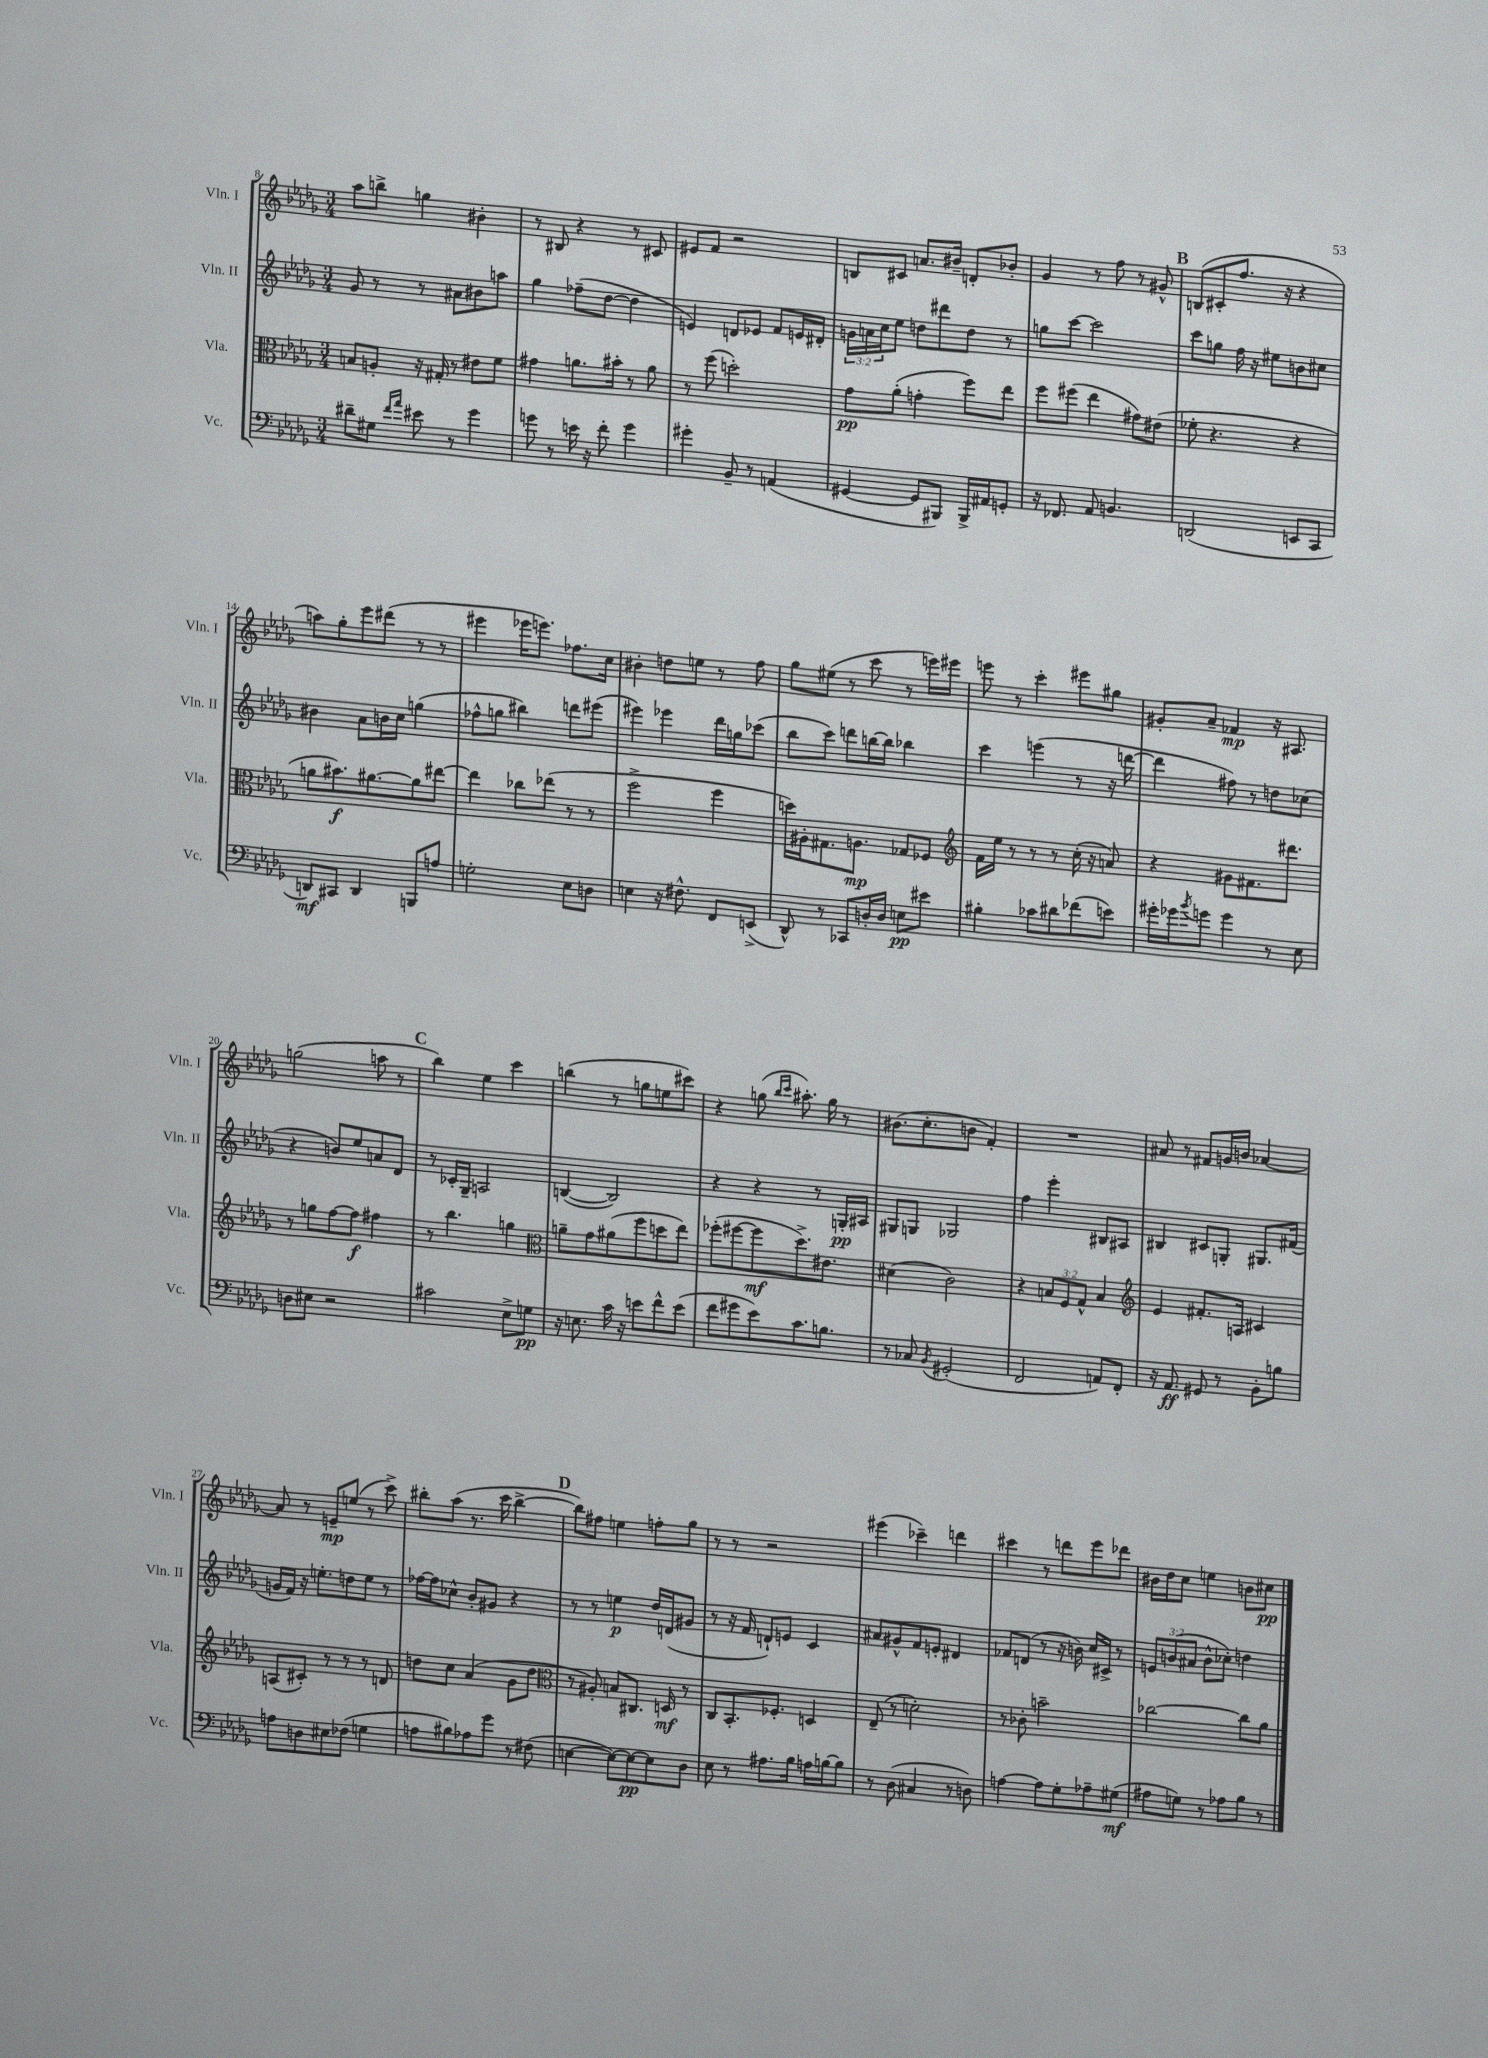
<<
\new StaffGroup <<
\new Staff = "s0" \with { instrumentName = "Vln. I" shortInstrumentName = "Vln. I" } {
    \clef treble \key des \major \numericTimeSignature \time 3/4
    aes''8 b''8-> g''4 bis'4-. |
    r8 bis8 r4 r8 cis'8 |
    eis'8 f'8 r2 |
    b8 cis'8 a'8. bis'16-- d'8-. bes'8-. |
    ges'4 r8 f''8 r8 gis'8-^ |
    \mark \markup { \bold "B" } b8( cis'8-. f''8. r16 r4 |
    a''8) ges''8-. ees'''8 dis'''8( r8 r8 |
    eis'''4 ees'''16 e'''8.) fes''8. c''16 |
    bis'4-. d''8 e''8 r8 f''8 |
    ges''8 eis''8( r8 c'''8 r8 e'''16) eis'''16 |
    e'''8 r8 c'''4-. eis'''8 gis''8 |
    gis'8-. aes'8-- fes'4\mp r16 ais8. |
    g''2( a''8 r8 |
    \mark \markup { \bold "C" } bes''4) ees''4 c'''4 |
    b''4( r8 g''8 e''8 cis'''8) |
    r4 g''8( \grace { bes''16 c'''16 } ais''8.-.) g''16 r8 |
    bis'8.( c''8.-. b'8 f'4-.) |
    R2. |
    ais'8 r8 fis'8 g'16 b'16 aes'4~ |
    aes'8 r8 e'8--\mp e''8( r8 c'''8->) |
    bis''8-. aes''8( r8. c'''16 bis''4~-> |
    \mark \markup { \bold "D" } bis''8) fis''8 e''4 f''8-. ges''8 |
    r8 r8 r2 |
    eis'''4( ces'''4--) d'''4 |
    cis'''4 r8 d'''8 ees'''8 des'''8 |
    bis'16 des''16 c''8 e''4 b'8 cis''8\pp \bar "|." |
}
\new Staff = "s1" \with { instrumentName = "Vln. II" shortInstrumentName = "Vln. II" } {
    \clef treble \key des \major \numericTimeSignature \time 3/4 \override Staff.TupletNumber.text = #tuplet-number::calc-fraction-text
    ges'8 r8 r8 ais'8 bis'8 a''8 |
    ges''4 fes''8--( des''8~ des''4 |
    e'4) d'8 ees'8 f'8 e'16 dis'16-. |
    \tuplet 3/2 { g'16 a'16 c''16 } ees''8 d''8 dis'''8 d''8 r8 |
    g''8 c'''8~ c'''2 |
    \mark \markup { \bold "B" } c'''8 g''8 f''16 r16 eis''8 b'8 cis''8 |
    bis'4 aes'8 b'16 c''16 g''4( |
    fes''8-^ g''8 bis''4) d'''8 eis'''8( |
    eis'''4) ees'''4 des'''16 g''16 ces'''8( |
    bes''8 c'''8) d'''8 b''16~ b''16 bes''4 |
    c'''4 e'''4( r8 r16 d'''16~ |
    d'''4 fis''8) r8 d''8 ces''8( |
    r4 b'8) ees''8 a'8 des'8 |
    \mark \markup { \bold "C" } r8 ces'16-. ges16-- a2 |
    b4~( b2) |
    r4 r4 r8 g16-.\pp ais16 |
    gis8 g8 ges2 |
    f''4 ees'''4-. bis8 ais8 |
    bis4 cis'8 g8-. gis8. fis'16( |
    g'16 f'16) r16 e''8.-. d''8 e''8 r8 |
    fes''16~ fes''16 ces''8-^ bes'8-. gis'8 r4 |
    \mark \markup { \bold "D" } r8 r8 e''4\p des''16 d'16( gis'8 |
    r8 r16 f'16 d'8-!) e'8 c'4 |
    ais'8 gis'8-^ f'8 e'8-. dis'4 |
    fes'8 d'8( r8 r16 b'16) c''16 cis'16-> r8 |
    \tuplet 3/2 { e'8 b'8( ais'8 } b'8-^ ces''8-.) d''4 \bar "|." |
}
\new Staff = "s2" \with { instrumentName = "Vla." shortInstrumentName = "Vla." } {
    \clef alto \key des \major \numericTimeSignature \time 3/4 \override Staff.TupletNumber.text = #tuplet-number::calc-fraction-text
    b8 a8-. r16 gis16-. r8 eis'8 f'8 |
    gis'4 a'8. bis'16-. r8 a'8 |
    r8 f''8( d''2-.) |
    ges'8\pp aes'8-.( g'4-. f''8) ees''8 |
    f''8 fis''8( ees''4 gis'8) eis'8( |
    \mark \markup { \bold "B" } fes'8-. r4. r4 |
    a'8 bis'8.\f) ais'8.~ ais'8 eis''8~ |
    eis''4 ces''8 ees''8( r8 r8 |
    f''2-> f''4 |
    d''16) ais16-. gis8. a8.\mp ges8 fes8 |
    \clef treble f'16 ees''16 r8 r8 r8 c''16-.( r16 a'8) |
    r4 gis'8 fis'8. dis'''8. |
    r8 g''8 f''8~ f''8\f fis''4 |
    \mark \markup { \bold "C" } r8 bes''4. g''4 |
    \clef alto a'8-- ges'8 ais'8( f''8 d''8 ees''8) |
    fes''8-.( fis''8~ fis''8\mf des''8.->) eis'8. |
    dis'4( c'2) |
    r4 \tuplet 3/2 { b8 f8 ges8-^ } b4 |
    \clef treble ees'4 fis'8.-. a16 cis'4 |
    a8( cis'8-.) r8 r8 r8 d'8 |
    d''8 c''8 aes'4( ges'8 d''8 |
    \mark \markup { \bold "D" } \clef alto r8 ais8-.) b8 cis8. d16\mf r8 |
    c8 bes,8.-. fes8.-. d4 |
    ees8--( r8 d'2-.) |
    r8 ces'8-. b'2-- |
    ces''2~ ces''8 aes'8 \bar "|." |
}
\new Staff = "s3" \with { instrumentName = "Vc." shortInstrumentName = "Vc." } {
    \clef bass \key des \major \numericTimeSignature \time 3/4
    dis'8-- gis8 \grace { f'16 aes'16 } eis'8 r8 ges'4 |
    g'8 r8 e'16 r16 f'8-. g'4 |
    gis'4-. bes,8-- r8 a,4( |
    gis,4~ gis,8 bis,,8) bis,,16-> ais,16 g,8-. |
    r16 fes,8. aes,8 b,4. |
    \mark \markup { \bold "B" } d,2( e,8 c,8 |
    d,8\mf) cis,8 d,4 b,,8 a8 |
    g2-. ees8 d8 |
    e4 r16 fis8.-^ f,8 e,8->( |
    des,8-^) r8 ces,8 d16-. d16 e8\pp eis'8 |
    bis4-. ces'8 dis'8 fes'8( e'8) |
    gis'16-. ges'16 \acciaccatura { bes'8 } g'8 g'4 r8 ees8 |
    d8 eis8 r2 |
    \mark \markup { \bold "C" } cis'2 ees8-> g8\pp |
    r16 e8. c'16 r16 e'8 f'8-^ e'8( |
    f'8 gis'8 ees'8) c'8. b8. |
    r8 ces8 \acciaccatura { bes,8 } gis,2-.( |
    f,2 a,8) f,8-. |
    r16 aes,8.\ff gis,8 r8 bes,8-. b8 |
    a8 d8 eis8 fes8( g4 |
    a8 bis8) aes8 ges'8 r8 fis8( |
    \mark \markup { \bold "D" } e4~ e8~) e8~\pp e8 des8 |
    ees8 r8 ais8. bes16 a16 b16~ b8 |
    r8 des8( cis4 r8 d8) |
    a4~ a8 ges8-. aes8-- gis8\mf( |
    ais8 g8) r8 aes8 bes8 r8 \bar "|." |
}
>>
>>
\layout { \context { \Score currentBarNumber = #8 } }
